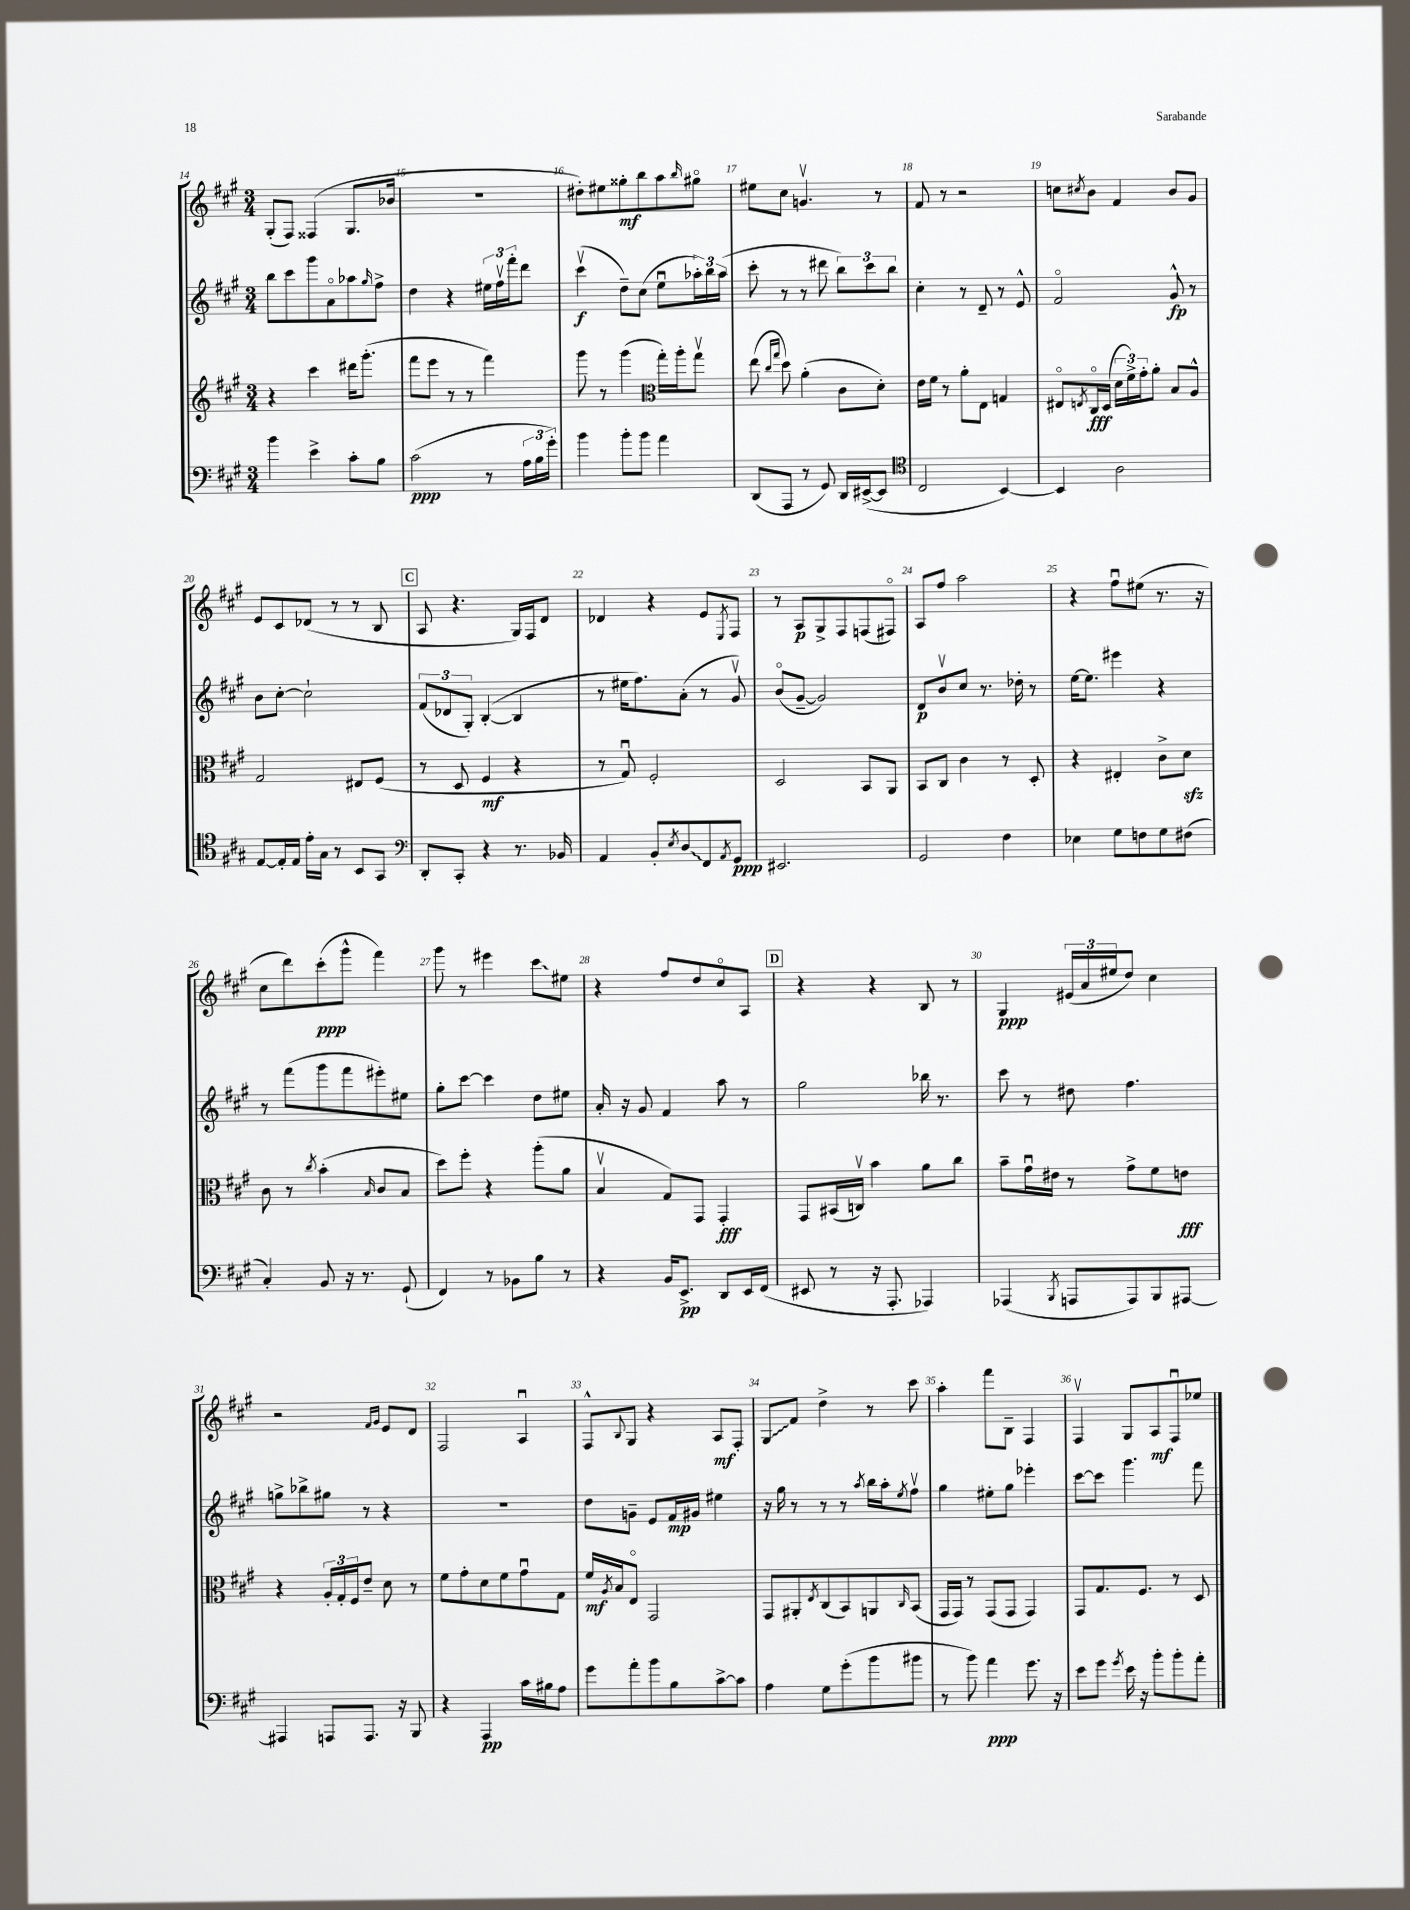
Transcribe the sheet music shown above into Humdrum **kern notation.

**kern	**kern	**kern	**kern
*staff4	*staff3	*staff2	*staff1
*clefF4	*clefG2	*clefG2	*clefG2
*k[f#c#g#]	*k[f#c#g#]	*k[f#c#g#]	*k[f#c#g#]
*M3/4	*M3/4	*M3/4	*M3/4
4b\	4r	8bb\L	(8G#'/L
.	.	8ccc#\	8F#/J)
4e^\	4ccc#\	8ggg#\	(4F##/
.	.	8ao\	.
8c#'\L	16ddd#\LK	8aa-\	8.G#/L
.	(8.ggg#'\J	.	.
.	.	16qqgg#/	.
8B\J	.	8ff#^\J	.
.	.	.	16b-/Jk
=	=	=	=
(2c#\	8fff#\L	4dd\	2.r
.	8eee\J	.	.
.	8r	4r	.
.	8r	.	.
8r	4fff#\)	24ee#\LL	.
.	.	24ff#v\	.
.	.	24fff#'\J	.
24A\LL	.	8ddd\J	.
24B\	.	.	.
24g#'\JJ)	.	.	.
=	=	=	=
4b\	8ggg#\	(4ccc#v\	8dd#'\L)
.	8r	.	8ee#\
8b'\L	(4ggg#\	8dd~\L)	8gg##'\
8b\J	.	(8cc#\J	8bb\
*	*clefC3	*	*
4a\	16gg#'\LL)	8eeu\L	8aa\
.	16aa'\J	.	.
.	.	.	16qqbb/
.	8gg#v\J	24aa-'\L)	8gg#o\J
.	.	24bb\	.
.	.	(24aa-\JJ	.
=	=	=	=
(8DD/L	(8ee\	8ccc#'\	8ee#\L
.	16qqcc#/LL	.	.
.	16qqgg#/JJ	.	.
8AAA/J	8dd\)	8r	8cc#\J
8r	(4a'\	8r	4.gv/
8GG#/)	.	8ddd#\	.
16DD/LL	8c#\L	12bb\L)	.
([16EE#^/J	.	.	.
.	.	12ccc#\	.
8EE#/]J	8d'\J)	.	8r
.	.	12bb\J	.
=	=	=	=
*clefC4	*	*	*
2C#/	16e\LL	4cc#'\	8f#/
.	16f#\JJ	.	.
.	8r	.	8r
.	8a'\L	8r	2r
.	8E\J	8d~/	.
[4BB/)	4G/	8r	.
.	.	8e^^/	.
=	=	=	=
4BB/]	8E#o/L	2f#o/	8cc\L
.	8qE/	.	8qcc#/
.	16C#o/L	.	8b\J
.	(16D/JJ	.	.
2A\	24d\LL	.	4f#/
.	24f#^\)	.	.
.	24g#'\J	.	.
.	8a'\J	.	.
.	8B/L	8g#^^/	8b/L
.	8A^^/J	8r	8g#/J
=	=	=	=
[8E/L	2G#/	8b\L	8e/L
16E'/]L	.	[8cc#'\J	8c#/
16E/JJ	.	.	.
16e'\LL	.	2cc#`\]	(8d-/J
16G#\JJ	.	.	.
8r	.	.	8r
8BB/L	8E#/L	.	8r
8GG#/J	(8F#/J	.	8B/
=	=	=	=
*clefF4	*	*	*
8DD'/L	8r	(12f#/L	8A/
.	.	12d-/	.
8CC#'/J	8D/	.	4.r
.	.	12G#'/J)	.
4r	4F#/	([4B'/	.
8.r	4r	4B/]	16G#/LL)
.	.	.	16F#/J
.	.	.	8d/J
16BB-/	.	.	.
=	=	=	=
4AA/	8r	8r	4d-/
.	8G#u/)	16ee#\LK	.
.	.	8.ff#\)	.
8BB'/L	2F#'/	.	4r
8qE/	.	.	.
8D/	.	(8a'\J	.
8FF#/	.	8r	8e/L
8qAA/	.	.	8qE/
8GG#/J	.	8g#v/)	8F#/J
=	=	=	=
2.EE#/	2D/	(8bo/L	8r
.	.	[8g#~/J	8A/L
.	.	2g#/])	8G#^/
.	.	.	8F#/
.	8BB/L	.	(8F/
.	8AA/J	.	8F#o/J)
=	=	=	=
2GG#/	8BB/L	8d/L	8A/L
.	8C#/J	8bv/	8ff#/J
.	4c#\	8cc#/J	2aa\
.	.	8.r	.
4F#\	8r	.	.
.	.	16dd-'\	.
.	8D'/	8r	.
=	=	=	=
4E-\	4r	[16ee\LK	4r
.	.	8.ee\]J	.
8G#\L	4E#'/	4eee#\	8ff#u\L
8F\	.	.	(8ee#\J
8G#\	8c#^\L	4r	8.r
(8F#\J	8d\J	.	.
.	.	.	16r
=	=	=	=
4C#'/)	8c#\	8r	8cc#\L
.	8r	(8fff#\L	8ddd\)
.	8qcc#/	.	.
8BB/	(4b'\	8ggg#\	(8ccc#'\
16r	.	8fff#\	8ggg#^^\J
8.r	.	.	.
.	16qqB/	.	.
.	8c#/L	8eee#'\)	4fff#\)
(8GG#`/	8B/J	8ee#\J	.
=	=	=	=
4FF#/)	8dd\L)	8gg#'\L	8ggg#\
.	8ff#'\J	[8ccc#\J	8r
8r	4r	4ccc#\]	4eee#\
8BB-\L	.	.	.
8B\J	(8aa'\L	8dd\L	8ccc#\L
8r	8a\J	8ee#\J	8ee#\J
=	=	=	=
4r	4Bv/	16a'/	4r
.	.	16r	.
.	.	8g#/	.
16BB/LK	8G#/L)	4f#/	8ff#/L
8.EE^/J	.	.	.
.	8GG#/J	.	8dd/
8DD/L	4GG#'/	8aa\	8cc#o/
16EE/L	.	8r	8A/J
(16FF#/JJ	.	.	.
=	=	=	=
8EE#/	8GG#/L	2gg#\	4r
8r	(16BB#/L	.	.
.	16Cv/JJ)	.	.
16r	4b\	.	4r
8.AAA'/	.	.	.
4AAA-/)	8a\L	16bb-\	8B/
.	.	8.r	.
.	8cc#\J	.	8r
=	=	=	=
(4AAA-/	8b~\L	8ccc#\	4G#/
.	16g#u\L	8r	.
.	16e#\JJ	.	.
8qBBB/	.	.	.
8AAA/L	8r	8dd#\	(24e#/LL
.	.	.	24a/
.	.	.	24ee#/J
8AAA/)	8g#^\L	4.ff#\	8dd/J)
8BBB/	8f#\	.	4cc#\
[8AAA#/J	8e\J	.	.
=	=	=	=
4AAA#/]	4r	8gg^\L	2r
.	.	8bb-^\	.
8AAA/L	24A'/LL	8gg#\J	.
.	24G#'/	.	.
.	24F#/J	.	.
8.AAA/J	8e~/J	8r	.
.	.	.	16qqf#/LL
.	.	.	16qqg#/JJ
.	8d\	4r	8e/L
16r	.	.	.
8BBB/	8r	.	8d/J
=	=	=	=
4r	8f#\L	2.r	2F#/
.	8g#'\	.	.
4AAA/	8d\	.	.
.	8f#\	.	.
16c#\LL	8g#u\	.	4Au/
16B#\J	.	.	.
8A\J	8G#\J	.	.
=	=	=	=
8g#\L	16f#/LL	8dd\L	8F#^^/L
.	8qA/	.	.
.	16B/J	.	.
.	.	.	8qqB/
8a'\	8Eo/J	8g~\J	8G#/J
8b\	2GG#/	8e/L	4r
8B\	.	16f#/L	.
.	.	16g#/JJ	.
[8c#^\	.	4ee#\	8A/L
8c#\]J	.	.	8F#'/J
=	=	=	=
4A\	8GG#/L	16r	8G#/L
.	.	16gg#\	.
.	8AA#'/	8r	8f#/J
.	8qE/	.	.
8G#\L	(8C#/	8r	4dd^\
(8g#'\	8BB/)	8r	.
.	.	8qaa/	.
8b\	8AA/	16bb\LL	8r
.	.	16aa'\J	.
.	16qqC#/	8qee/	.
8b#\J	(8BB/J	8ff#v\J	8ccc#\
=	=	=	=
8r	16GG#/LL	4gg#\	4aa'\
.	16GG#/JJ)	.	.
8b\)	8r	.	.
4a\	(8GG#/L	8ee#'\L	8fff#\L
.	8GG#/J	8gg#\J	8B~\J
8.g#\	4GG#/)	4eee-'\	4F#/
16r	.	.	.
=	=	=	=
8e\L	8GG#/L	[8ccc#\L	4F#v/
8g#\J	8.G#/	8ccc#\]J	.
8qg#/	.	.	.
16e\	.	4.ggg#\	8G#/L
16r	8.F#/J	.	.
8b'\L	.	.	8A/
8b'\	8r	.	8F#u/
8a'\J	8D/	8fff#\	8ee-/J
==	==	==	==
*-	*-	*-	*-
